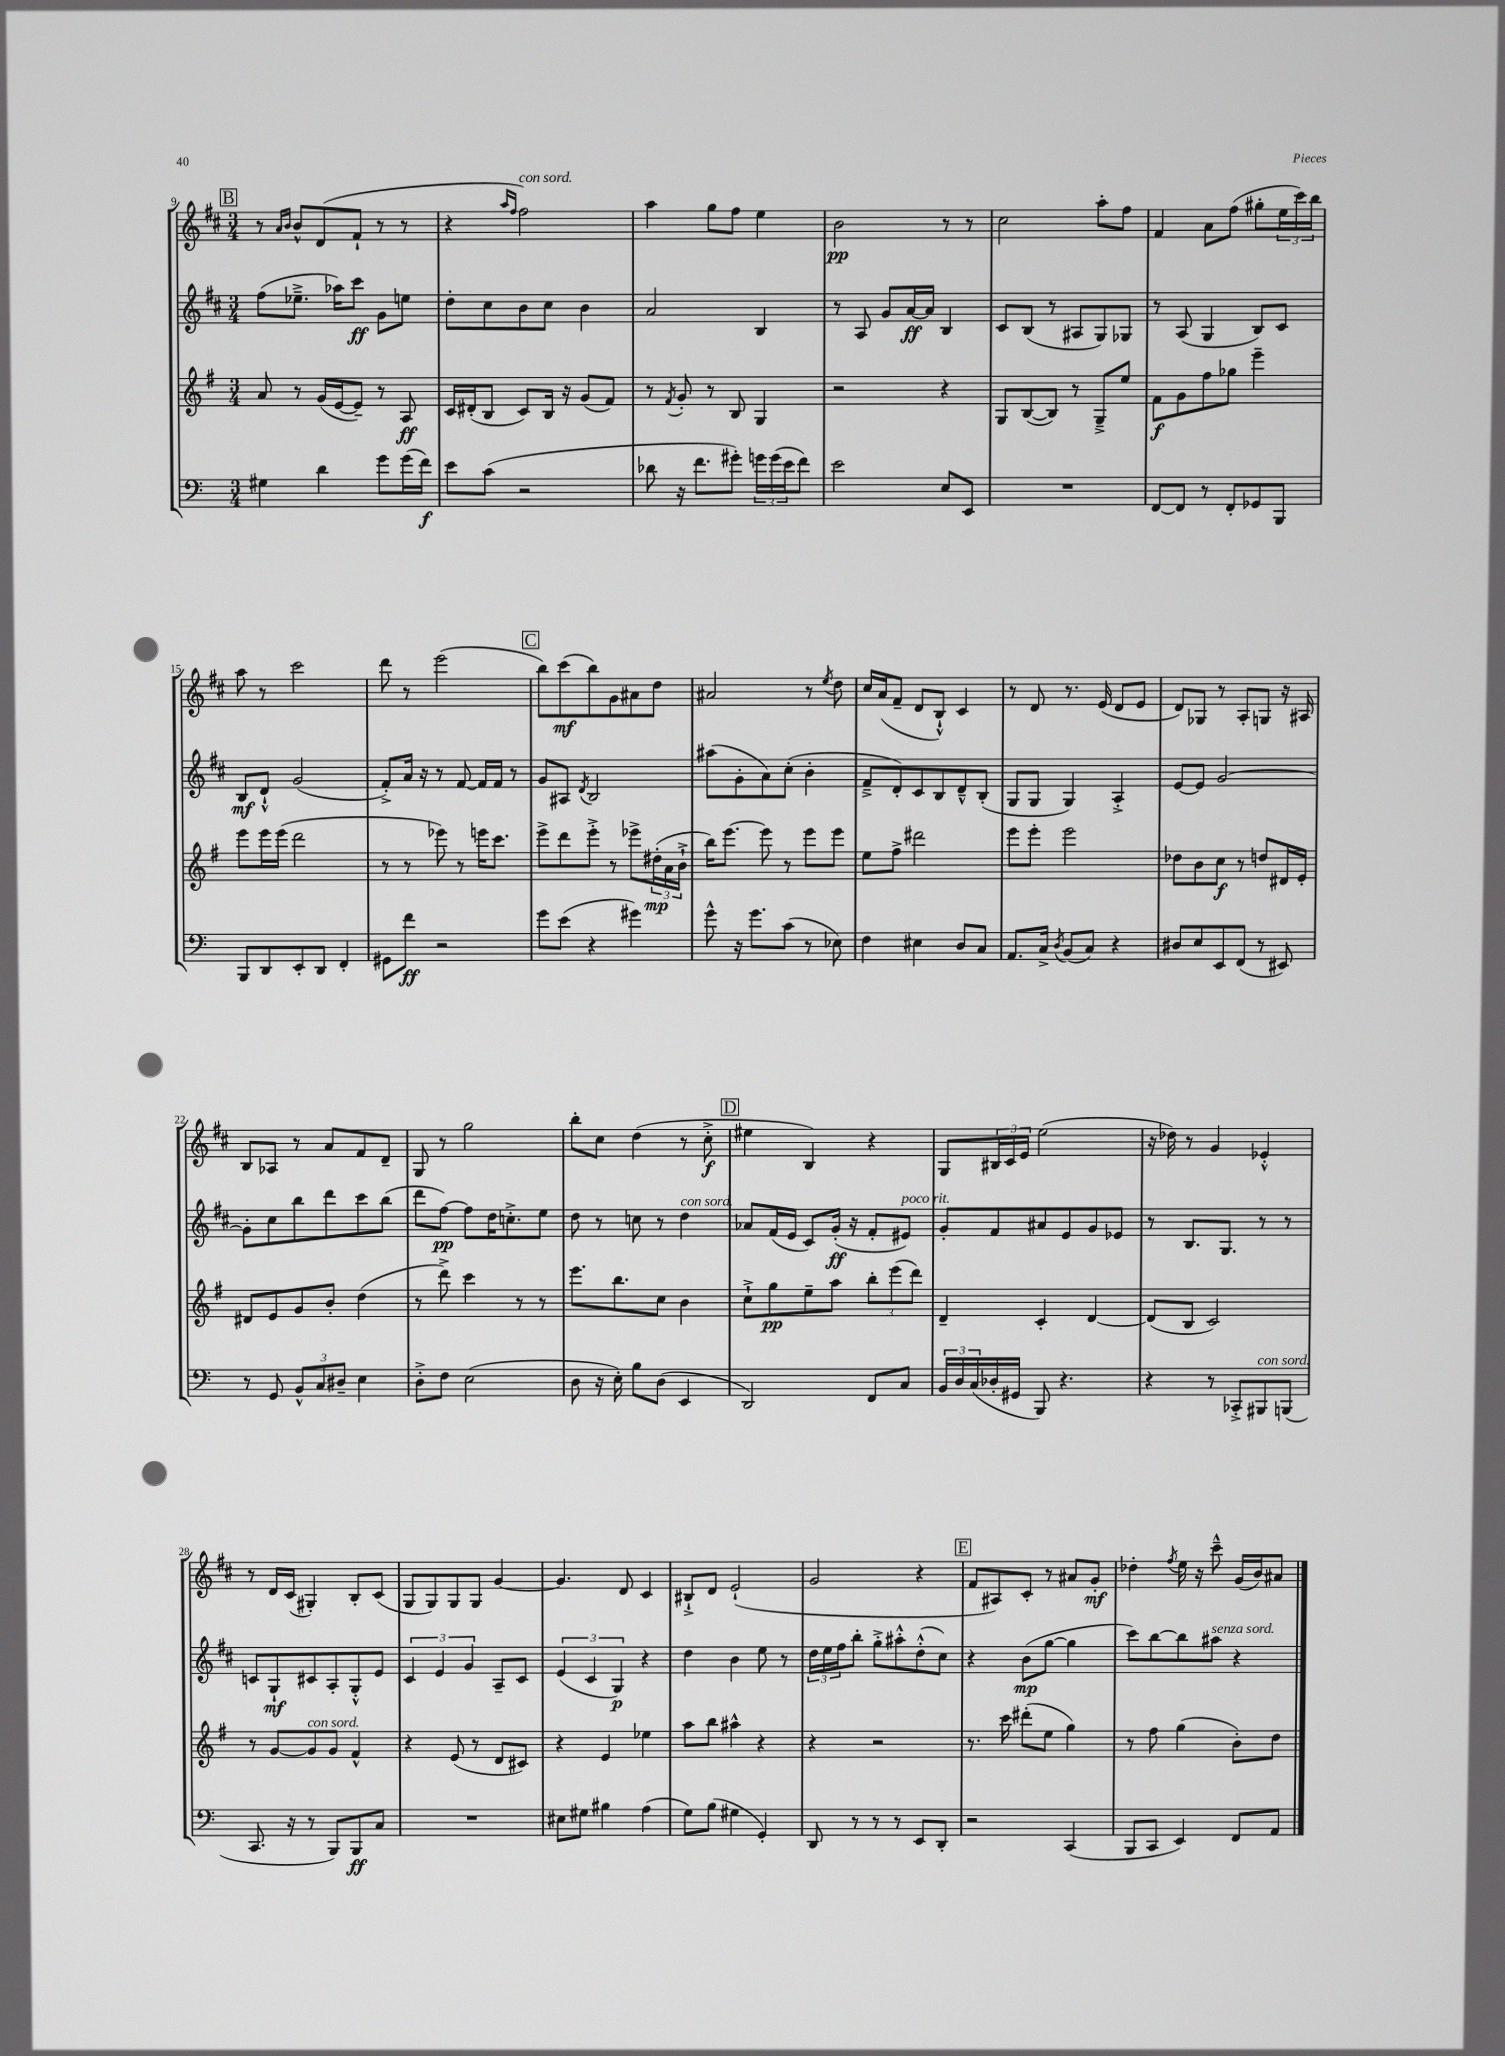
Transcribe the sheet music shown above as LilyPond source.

<<
\new StaffGroup <<
\new Staff = "s0" {
    \clef treble \key d \major \numericTimeSignature \time 3/4
    \mark \markup { \box "B" } r8 \grace { a'16 b'16 } b'8-^ d'8( fis'8-! r8 r8 |
    r4 \grace { a''16 fis''16 } fis''2^\markup { \italic "con sord." }) |
    a''4 g''8 fis''8 e''4 |
    b'2\pp r8 r8 |
    cis''2 a''8-. fis''8 |
    fis'4 a'8 fis''8( gis''8-. \tuplet 3/2 { e''16 cis'''16) b''16 } |
    a''8 r8 cis'''2 |
    d'''8 r8 e'''2( |
    \mark \markup { \box "C" } b''8) cis'''8\mf( b''8) g'8 ais'8 d''8 |
    ais'2 r8 \acciaccatura { e''8 } d''8 |
    cis''16 a'16( fis'8-- d'8 b8-!-^) cis'4 |
    r8 d'8 r8. e'16( d'8 e'8 |
    d'8) ges8 r8 a8-. g8 r16 ais16 |
    b8 aes8 r8 a'8 fis'8 d'8-- |
    g8 r8 g''2 |
    b''8-. cis''8 d''4( r8 cis''8-.->\f |
    \mark \markup { \box "D" } eis''4 b4) r4 |
    g8 \tuplet 3/2 { bis16 cis'16 e'16 } e''2( |
    r16 des''16) r8 g'4 ees'4-.-^ |
    r8 d'16 cis'16( gis4-.) b8-. cis'8( |
    g8 g8) g8 g8 g'4~ |
    g'4. d'8 cis'4 |
    bis8-!-> d'8 e'2-!( |
    g'2 r4 |
    \mark \markup { \box "E" } fis'8 ais8) cis'8-. r8 ais'8 g'8-.\mf |
    des''4-. \acciaccatura { fis''8 } e''16 r16 cis'''8---^ g'16( b'16) ais'8 \bar "|." |
}
\new Staff = "s1" {
    \clef treble \key d \major \numericTimeSignature \time 3/4
    \mark \markup { \box "B" } fis''8( ees''8.---> aes''16) cis'''8\ff g'8 e''8 |
    d''8-. cis''8 b'8 cis''8 b'4 |
    a'2 b4 |
    r8 a8 g'8 a'16~\ff a'16 b4 |
    cis'8 b8( r8 ais8 g8) ges8 |
    r8 a8( g4 b8) cis'8 |
    b8\mf d'8-!-^ g'2( |
    fis'8-.->) a'16 r16 r8 fis'8~ fis'16 fis'16 r8 |
    \mark \markup { \box "C" } g'8 ais8 \acciaccatura { d'8 } b2 |
    ais''8( g'8-. a'8) cis''8-.( b'4-. |
    fis'8---> d'8-.) cis'8 b8 d'8---^ b8-.( |
    g8 g8 g4) a4-.-> |
    e'8~ e'8 g'2~ |
    g'8-. cis''8 b''8 d'''8 cis'''8 b''8( |
    d'''8 fis''8~\pp) fis''8 d''16 c''8.-.-> e''8 |
    d''8 r8 c''8 r8 d''4^\markup { \italic "con sord." } |
    \mark \markup { \box "D" } aes'8 fis'16( e'16 cis'8) g'16-.\ff( r16 fis'8-. eis'8^\markup { \italic "poco rit." }) |
    g'8-. fis'8 ais'8 e'8 g'8 ees'8 |
    r8 b8. g8. r8 r8 |
    c'8 g8-!\mf cis'8 a8-. g8-.-^ e'8 |
    \tuplet 3/2 { cis'4 e'4 g'4 } a8-- cis'8 |
    \tuplet 3/2 { e'4( cis'4 g4\p) } r4 |
    d''4 b'4 e''8 r8 |
    \tuplet 3/2 { d''16 e''16 fis''16 } b''8-. g''8-.-> ais''8-.-^ d''8-.-^( cis''8) |
    \mark \markup { \box "E" } r4 b'8\mp( g''8~ g''4 |
    cis'''8) b''8~ b''8 ais''8^\markup { \italic "senza sord." } r4 \bar "|." |
}
\new Staff = "s2" {
    \clef treble \key g \major \numericTimeSignature \time 3/4
    \mark \markup { \box "B" } a'8 r8 g'16( e'16~ e'8--) r8 a8\ff |
    c'16 dis'16-.( b8 c'8) b16 r16 g'8( fis'8) |
    r8 \acciaccatura { fis'8 } g'8-. r8 b8 g4 |
    r2 r4 |
    g8 b8~( b8) r8 g8---> e''8 |
    fis'8\f g'8 fis''8 ges''8 e'''4-- |
    e'''8 e'''16 e'''16( d'''2 |
    r8 r8 ees'''8) r8 e'''16 c'''8. |
    \mark \markup { \box "C" } e'''8-> d'''8 e'''8-.-> r8 ees'''8-> \tuplet 3/2 { dis''16-.\mp( a'16 b'16-!-> } |
    b''16) e'''8.~ e'''8 r8 e'''8 e'''8 |
    e''8 fis''8-> dis'''2 |
    e'''8 e'''8-. e'''2 |
    des''8 b'8 c''8\f r8 d''8 dis'16 e'16-. |
    dis'8 e'8 g'8 b'8-. d''4( |
    r8 d'''8->) c'''4 r8 r8 |
    e'''8. b''8. c''8 b'4 |
    \mark \markup { \box "D" } c''8-!-> g''8\pp e''8-- a''8 \tuplet 3/2 { b''8-. e'''8( d'''8) } |
    d'4-- c'4-. d'4~ |
    d'8( b8 c'2) |
    r8 g'8~ g'8^\markup { \italic "con sord." } g'8 fis'4-^ |
    r4 e'8( r8 d'8 cis'8) |
    r4 e'4 ees''4 |
    a''8 b''8 ais''4-^ r4 |
    r4 r2 |
    \mark \markup { \box "E" } r8. c'''16 dis'''8-.( e''8 g''4) |
    r8 fis''8 g''4( b'8-.) d''8 \bar "|." |
}
\new Staff = "s3" {
    \clef bass \key c \major \numericTimeSignature \time 3/4
    \mark \markup { \box "B" } gis4 d'4 g'8 g'16( f'16\f) |
    e'8 c'8( r2 |
    des'8 r16 f'8. gis'8-.) \tuplet 3/2 { g'16 g'16( e'16 } f'8) |
    e'2 e8 e,8 |
    R2. |
    f,8~ f,8 r8 f,8-. ges,8 b,,8 |
    b,,8 d,8 e,8-. d,8 f,4-. |
    gis,8 f'8\ff r2 |
    \mark \markup { \box "C" } g'8 e'8( r4 gis'4) |
    g'8-^ r16 g'8. c'8( r8 ees8) |
    f4 eis4 d8 c8 |
    a,8. c16-> \acciaccatura { d8 } b,8( c8) r4 |
    dis8 e8 e,8 f,8( r8 eis,8) |
    r8 g,8 \tuplet 3/2 { b,8-^ c8 dis8-- } e4 |
    d8-.-> f8 e2( |
    d8 r16 e16-.) b8 d8( e,4 |
    \mark \markup { \box "D" } d,2) f,8 c8 |
    \tuplet 3/2 { b,16 d16 c16( } des16-. gis,16 b,,8) r4. |
    r4 r8 ces,8-.-> bis,,8^\markup { \italic "con sord." } b,,8( |
    c,8. r16 r8 b,,8) b,,8\ff c8 |
    R2. |
    eis8 gis8 bis4 a4( |
    g8) b8( gis4 g,4-.) |
    d,8 r8 r8 r8 e,8 d,8-. |
    \mark \markup { \box "E" } r2 c,4( |
    b,,8 c,8 e,4) f,8 a,8 \bar "|." |
}
>>
>>
\layout { \context { \Score currentBarNumber = #9 } }
